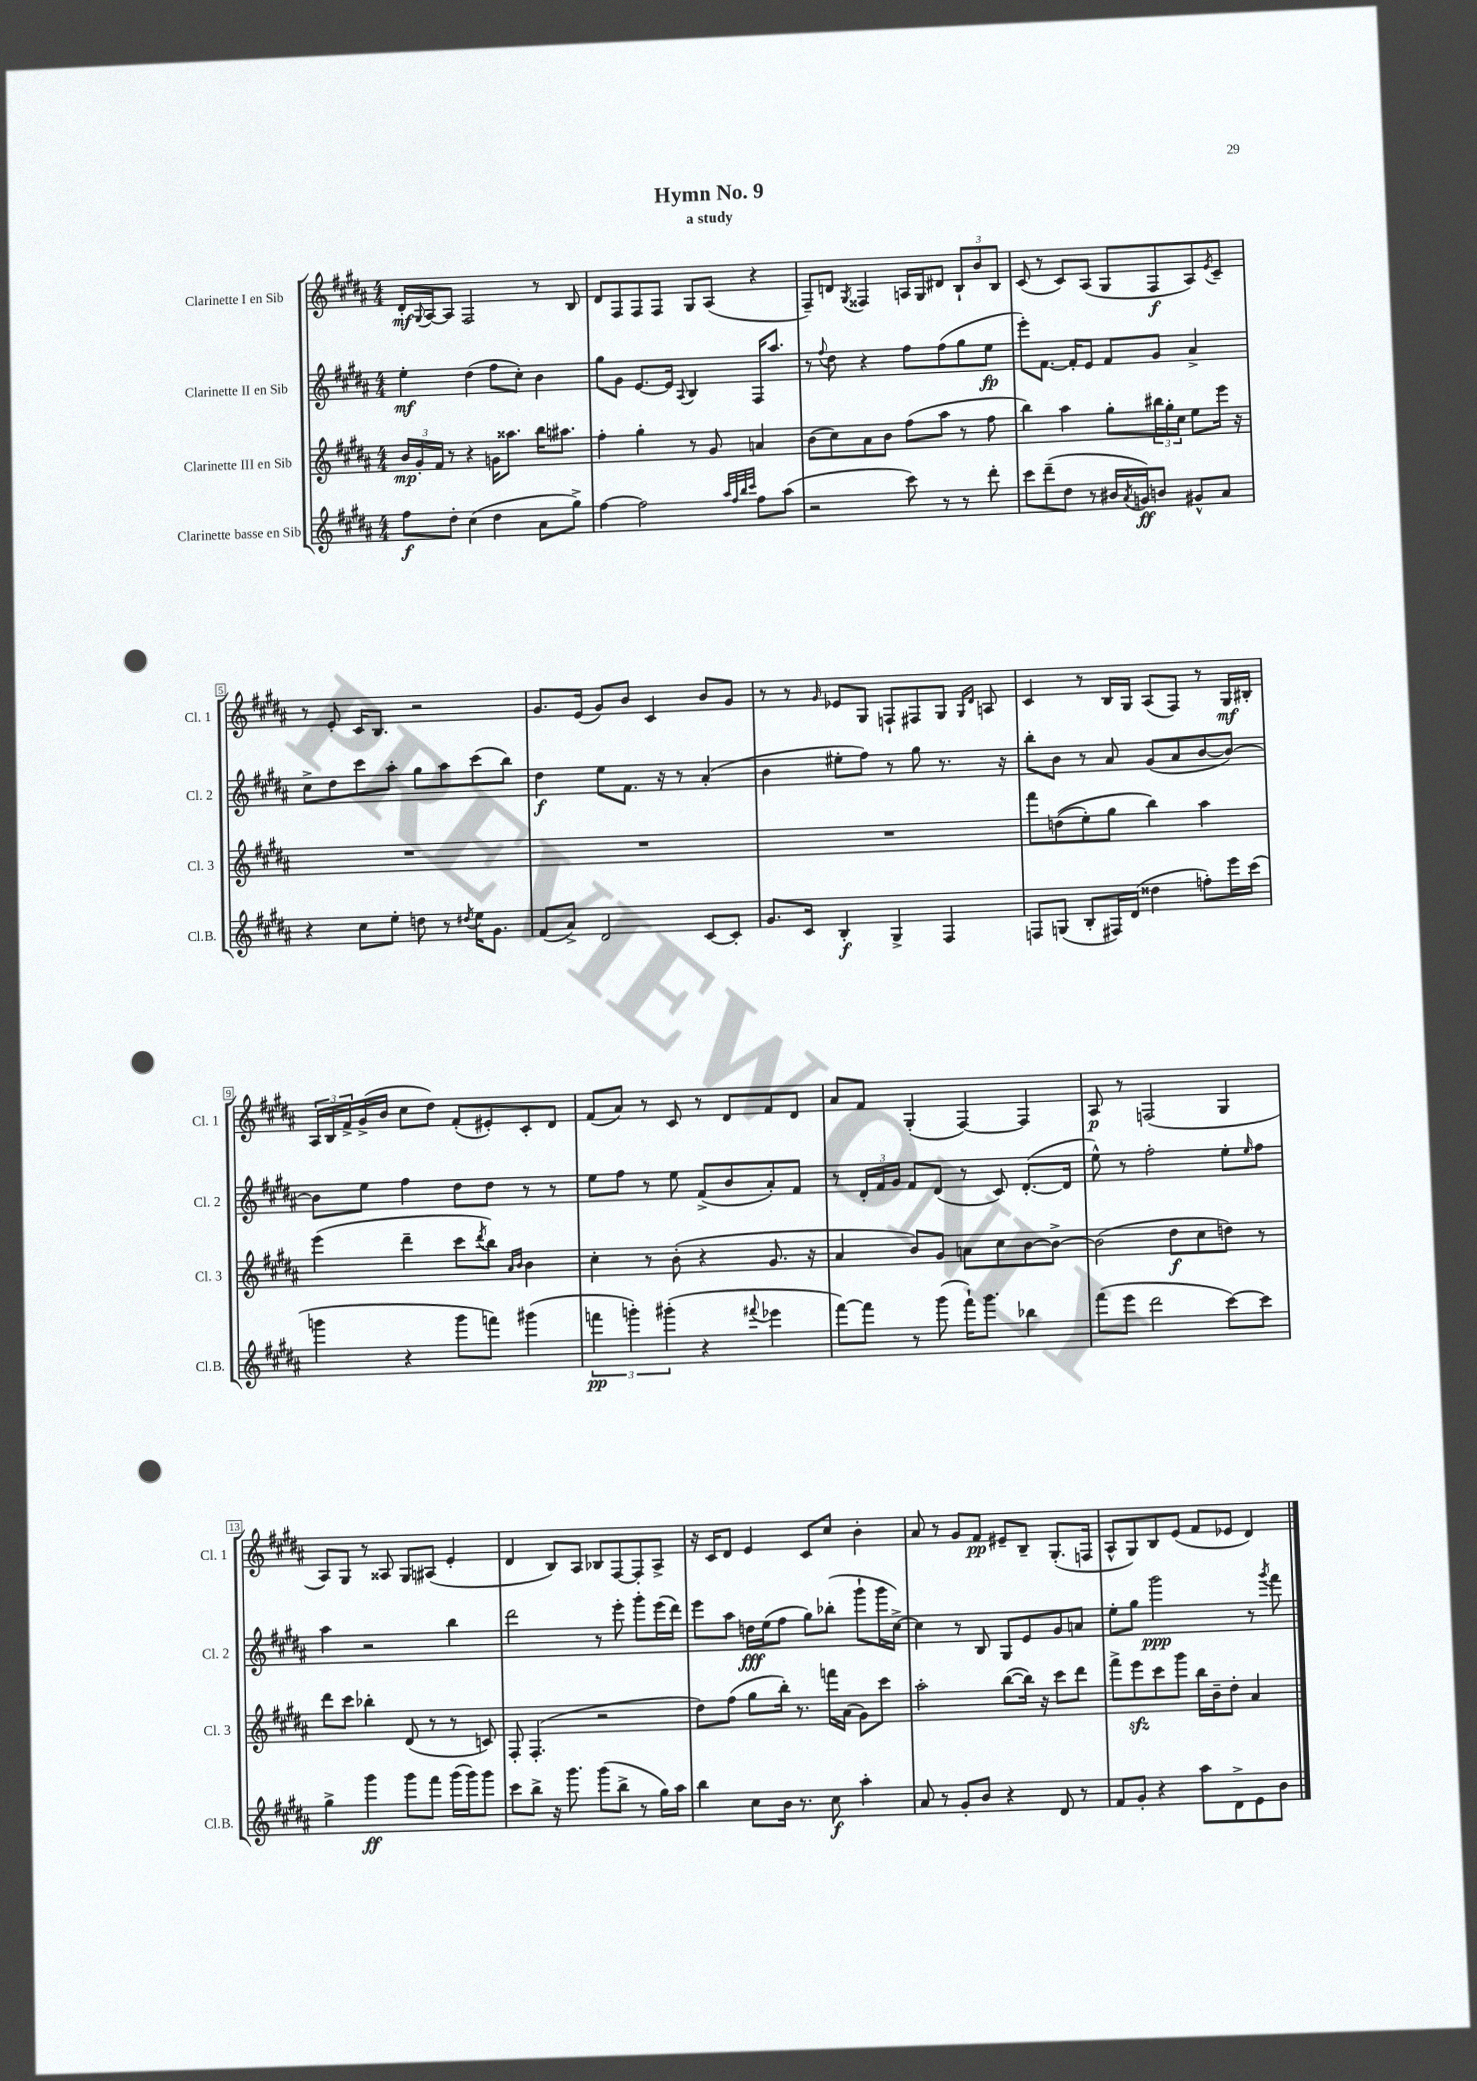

**kern	**dynam	**kern	**dynam	**kern	**dynam	**kern	**dynam
*part4	*part4	*part3	*part3	*part2	*part2	*part1	*part1
*staff4	*staff4	*staff3	*staff3	*staff2	*staff2	*staff1	*staff1
*I"Clarinette basse en Sib	*	*I"Clarinette III en Sib	*	*I"Clarinette II en Sib	*	*I"Clarinette I en Sib	*
*I'Cl.B.	*	*I'Cl. 3	*	*I'Cl. 2	*	*I'Cl. 1	*
*clefG2	*	*clefG2	*	*clefG2	*	*clefG2	*
*k[f#c#g#d#a#]	*	*k[f#c#g#d#a#]	*	*k[f#c#g#d#a#]	*	*k[f#c#g#d#a#]	*
*M4/4	*	*M4/4	*	*M4/4	*	*M4/4	*
=1	=1	=1	=1	=1	=1	=1	=1
8ff#\L	f	24b/LL	mp	4ee'\	mf	16d#'/LL	mf
.	.	24g#'/	.	.	.	.	.
.	.	.	.	.	.	8qqG#/	.
.	.	.	.	.	.	[16A#/J	.
.	.	24f#/JJ	.	.	.	.	.
8dd#'\J	.	8r	.	.	.	8A#/J]	.
(4cc#\	.	4r	.	(4dd#\	.	2F#/	.
4dd#\	.	16gn\KL	.	8ff#\L	.	.	.
.	.	8.aa##X\J	.	.	.	.	.
.	.	.	.	8cc#'\J)	.	.	.
8a#\L	.	16bb\KL	.	4b\	.	8r	.
.	.	8.aa#X\J	.	.	.	.	.
8gg#^\J)	.	.	.	.	.	8B/	.
=2	=2	=2	=2	=2	=2	=2	=2
[4ff#\	.	4ff#'\	.	8gg#\L	.	8d#/L	.
.	.	.	.	8g#\J	.	8F#/	.
2ff#\]	.	4gg#'\	.	[8.e/L	.	8F#/	.
.	.	.	.	.	.	8F#/J	.
.	.	.	.	16e/Jk]	.	.	.
.	.	.	.	8qqA#/	.	.	.
.	.	8r	.	4B/	.	8G#/L	.
.	.	8g#/	.	.	.	(8A#/J	.
32qqaa#/LLL	.	.	.	.	.	.	.
32qqff#/	.	.	.	.	.	.	.
32qqbb/	.	.	.	.	.	.	.
32qqccc#/JJJ	.	.	.	.	.	.	.
8ff#\L	.	4an/	.	16F#/KL	.	4r	.
.	.	.	.	8.aa#/J	.	.	.
(8aa#\J	.	.	.	.	.	.	.
=3	=3	=3	=3	=3	=3	=3	=3
2r	.	(8b\L	.	8r	.	8F#~/L)	.
.	.	.	.	8qqff#/	.	.	.
.	.	8cc#\)	.	8dd#\	.	8dn/J	.
.	.	.	.	.	.	8qG#/	.
.	.	8a#\	.	4r	.	4F##X/	.
.	.	8b\J	.	.	.	.	.
8ccc#\)	.	(8ff#\L	.	8ff#\L	.	16An/LL	.
.	.	.	.	.	.	16G#/J	.
8r	.	8aa#\J	.	(8ff#\	.	8d#X/J	.
8r	.	8r	.	8gg#\	.	12B`/L	.
.	.	.	.	.	.	12b/	.
8ddd#'\	.	8ff#\	.	8ee\J	fp	.	.
.	.	.	.	.	.	12B/J	.
=4	=4	=4	=4	=4	=4	=4	=4
8ccc#\L	.	4bb\)	.	8eee'\L)	.	(8c#/	.
(8ddd#~\	.	.	.	[8.f#\J	.	8r	.
8dd#\J	.	4aa#\	.	.	.	8c#/L)	.
.	.	.	.	16f#'/KL]	.	.	.
8r	.	.	.	8e/J	.	(8A#/J	.
16b#X/LL	.	8gg#'\L	.	8f#/L	.	8G#/L	.
8qa#/	.	.	.	.	.	.	.
16gn/J)	ff	.	.	.	.	.	.
8bn/J	.	24bb#X\L	.	8g#/J	.	8F#/	f
.	.	24gg#'\	.	.	.	.	.
.	.	24cc#\JJ	.	.	.	.	.
8g#X^^/L	.	8ee\L	.	4a#^/	.	8A#/)	.
.	.	.	.	.	.	8qe/	.
8a#/J	.	16eee\Jk	.	.	.	8c#~/J	.
.	.	16r	.	.	.	.	.
!!LO:LB:g=z
=5	=5	=5	=5	=5	=5	=5	=5
4r	.	1r	.	8cc#^\L	.	8r	.
.	.	.	.	8dd#\	.	8e'/	.
8cc#\L	.	.	.	8ccc#\	.	16c#/KL	.
.	.	.	.	.	.	8.B/J	.
8ee'\J	.	.	.	8aa#'\J	.	.	.
8ddn\	.	.	.	8gg#\L	.	2r	.
8r	.	.	.	8aa#\	.	.	.
8qdd#X/	.	.	.	.	.	.	.
16ee\KL	.	.	.	(8ccc#\	.	.	.
8.g#\J	.	.	.	.	.	.	.
.	.	.	.	8bb\J)	.	.	.
=6	=6	=6	=6	=6	=6	=6	=6
(8f#/L	.	1r	.	4dd#\	f	8.g#/L	.
8a#^/J)	.	.	.	.	.	.	.
.	.	.	.	.	.	(16e/Jk	.
2d#/	.	.	.	8ee\L	.	8g#/L)	.
.	.	.	.	8.f#\J	.	8b/J	.
.	.	.	.	.	.	4c#/	.
.	.	.	.	16r	.	.	.
.	.	.	.	8r	.	.	.
[8c#/L	.	.	.	(4a#'/	.	8b/L	.
8c#'/J]	.	.	.	.	.	8g#/J	.
=7	=7	=7	=7	=7	=7	=7	=7
8.g#/L	.	1r	.	4b\	.	8r	.
.	.	.	.	.	.	8r	.
16c#/Jk	.	.	.	.	.	.	.
.	.	.	.	.	.	16qqg#/	.
4B'/	f	.	.	8ee#X'\L	.	8e-X/L	.
.	.	.	.	8ff#\J)	.	8G#/J	.
4G#^/	.	.	.	8r	.	8Fn`/L	.
.	.	.	.	8gg#\	.	8F#X/	.
4F#/	.	.	.	8.r	.	8G#/J	.
.	.	.	.	.	.	16qqG#/LL	.
.	.	.	.	.	.	16qqd#/JJ	.
.	.	.	.	.	.	8An/	.
.	.	.	.	16r	.	.	.
=8	=8	=8	=8	=8	=8	=8	=8
8Fn/L	.	8fff#\L	.	8bb'\L	.	4c#/	.
(8Gn/J	.	((8ddn\	.	8b\J	.	.	.
8B'/L	.	8ee'\)	.	8r	.	8r	.
16F#X/L)	.	8gg#\J	.	8a#/	.	16B/LL	.
(16d#/JJ	.	.	.	.	.	16G#/JJ	.
4dd##X\	.	4bb\)	.	(8g#/L	.	(8A#/L	.
.	.	.	.	8a#/	.	8F#/J)	.
8ffn'\L)	.	4aa#\	.	[8b/	.	8r	.
16eee\L	.	.	.	8b/J_)	.	16G#/LL	mf
(16ccc#\JJ	.	.	.	.	.	16B#X'/JJ	.
!!LO:LB:g=z
=9	=9	=9	=9	=9	=9	=9	=9
4gggn\	.	(4eee\	.	8b\L]	.	24A#/LL	.
.	.	.	.	.	.	24B/	.
.	.	.	.	.	.	24f#^/	.
.	.	.	.	8ee\J	.	(16g#^/	.
.	.	.	.	.	.	16b/JJ	.
4r	.	4ddd#~\	.	4ff#\	.	8cc#\L	.
.	.	.	.	.	.	8dd#\J)	.
8ggg\L	.	8ccc#\L	.	8dd#\L	.	(8f#'/L	.
.	.	8qddd#/	.	.	.	.	.
8fffn\J)	.	8bb\J)	.	8dd#\J	.	8e#X'/)	.
.	.	16qqa#/LL	.	.	.	.	.
.	.	16qqb/JJ	.	.	.	.	.
(4ggg#X\	.	4b\	.	8r	.	8c#'/	.
.	.	.	.	8r	.	8d#/J	.
=10	=10	=10	=10	=10	=10	=10	=10
6fffn\	pp	4cc#'\	.	8ee\L	.	(8f#/L	.
.	.	.	.	8ff#\J	.	8a#/J)	.
6gggn'\)	.	.	.	.	.	.	.
.	.	8r	.	8r	.	8r	.
(6ggg#X'\	.	.	.	.	.	.	.
.	.	(8b'\	.	8ee\	.	8c#/	.
4r	.	4r	.	(8f#^/L	.	8r	.
.	.	.	.	8b/	.	8d#/L	.
8qqfff#X/	.	.	.	.	.	.	.
4eee-X\	.	8.g#/	.	8a#'/)	.	8f#/	.
.	.	.	.	8f#/J	.	8d#/J	.
.	.	16r	.	.	.	.	.
=11	=11	=11	=11	=11	=11	=11	=11
[8fff#\L)	.	4a#/	.	8r	.	8a#/L	.
8fff#\J]	.	.	.	24d#'/LL	.	8f#/J	.
.	.	.	.	24f#/	.	.	.
.	.	.	.	24g#/JJ	.	.	.
8r	.	8b/L)	.	8f#/L	.	(4G#'/	.
(8ggg#\	.	8g#/J	.	(8d#/J	.	.	.
16fff#`\KL)	.	8an\L	.	8r	.	[4F#/)	.
8.ggg#\J	.	.	.	.	.	.	.
.	.	8cc#\	.	8c#/)	.	.	.
4bb-X\	.	[8b\	.	([8.d#'/L	.	4F#/]	.
.	.	8b^\J_	.	.	.	.	.
.	.	.	.	16d#/Jk]	.	.	.
=12	=12	=12	=12	=12	=12	=12	=12
(8fff#\L	.	(2b\]	.	8ee^^\)	.	8A#/	p
8eee\J	.	.	.	8r	.	8r	.
2ddd#\	.	.	.	2ff#'\	.	(2Fn/	.
.	.	8dd#\L	f	.	.	.	.
.	.	8cc#\	.	.	.	.	.
[8ccc#\L)	.	8ddn\J)	.	8ee'\L	.	4G#/	.
.	.	.	.	16qqee/	.	.	.
8ccc#\J]	.	8r	.	8ff#\J	.	.	.
!!LO:LB:g=z
=13	=13	=13	=13	=13	=13	=13	=13
4gg#^\	.	8ddd#\L	.	4aa#\	.	8A#/L)	.
.	.	8ccc#\J	.	.	.	8G#/J	.
4ggg#\	ff	4bb-X'\	.	2r	.	8r	.
.	.	.	.	.	.	8A##X/	.
8ggg#\L	.	(8d#/	.	.	.	8G#/L	.
8fff#\J	.	8r	.	.	.	(8A#X/J	.
(16ggg#\LL	.	8r	.	4bb\	.	4e'/	.
16ggg#\J)	.	.	.	.	.	.	.
8ggg#\J	.	8cn/)	.	.	.	.	.
=14	=14	=14	=14	=14	=14	=14	=14
8ccc#\L	.	8F#'/	.	2ddd#\	.	4d#/	.
8bb^\J	.	(4.F#'/	.	.	.	.	.
16r	.	.	.	.	.	8B/L)	.
8.ggg#\	.	.	.	.	.	.	.
.	.	.	.	.	.	8A#/J	.
(8ggg#\L	.	2r	.	8r	.	8B-X/L	.
8bb^\J	.	.	.	8eee'\	.	[8F#/	.
8r	.	.	.	8ggg#'\L	.	8F#'/]	.
16gg#\LL)	.	.	.	(16eee\L	.	8A#^/J	.
16aa#\JJ	.	.	.	16ddd#\JJ)	.	.	.
=15	=15	=15	=15	=15	=15	=15	=15
4bb\	.	8dd#\L)	.	8eee\L	.	16r	.
.	.	.	.	.	.	16c#/KL	.
.	.	(8ff#\J	.	8aa#\J	.	8d#/J	.
8cc#\L	.	8gg#\L	.	16ddn\LL	fff	4e/	.
.	.	.	.	(16ee\J	.	.	.
16b\Jk	.	16bb'\Jk)	.	8ff#\J	.	.	.
8.r	.	8.r	.	.	.	.	.
.	.	.	.	8gg#\L)	.	8c#/L	.
8cc#\	f	16fffn\LL	.	(8bb-X'\J	.	8cc#/J	.
.	.	(16a#\JJ	.	.	.	.	.
4aa#'\	.	8g#\L)	.	8ggg#`\L	.	4b'\	.
.	.	8ccc#\J	.	16ggg#\L	.	.	.
.	.	.	.	[16cc#^\JJ)	.	.	.
=16	=16	=16	=16	=16	=16	=16	=16
8a#/	.	2aa#'\	.	4cc#\]	.	8a#/	.
8r	.	.	.	.	.	8r	.
8g#'/L	.	.	.	8r	.	8g#/L	.
8b/J	.	.	.	8B/	.	8f#/J	pp
4r	.	([8bb\L	.	8G#/L	.	8e#X~/L	.
.	.	16bb\Jk])	.	8e/	.	8B~/J	.
.	.	16r	.	.	.	.	.
8d#/	.	8ccc#\L	.	8g#/	.	(8.G#'/L	.
8r	.	8ddd#\J	.	8an/J	.	.	.
.	.	.	.	.	.	16Fn/Jk	.
=17	=17	=17	=17	=17	=17	=17	=17
8f#/L	.	8fff#^\L	.	8ee'\L	.	8A#^^/L	.
8g#'/J	.	8eeezz\	.	8gg#\J	.	8G#/)	.
4r	.	8ccc#\	.	2ggg#\	ppp	8B/	.
.	.	8ggg#\J	.	.	.	(8e/J	.
8aa#\L	.	16bb\LL	.	.	.	8f#/L	.
.	.	16b~\J	.	.	.	.	.
8d#^\	.	8dd#'\J	.	.	.	8e-X/J	.
8e\	.	4a#/	.	8r	.	4d#/)	.
.	.	.	.	8qggg#/	.	.	.
8b\J	.	.	.	8fff#\	.	.	.
==	==	==	==	==	==	==	==
*-	*-	*-	*-	*-	*-	*-	*-
